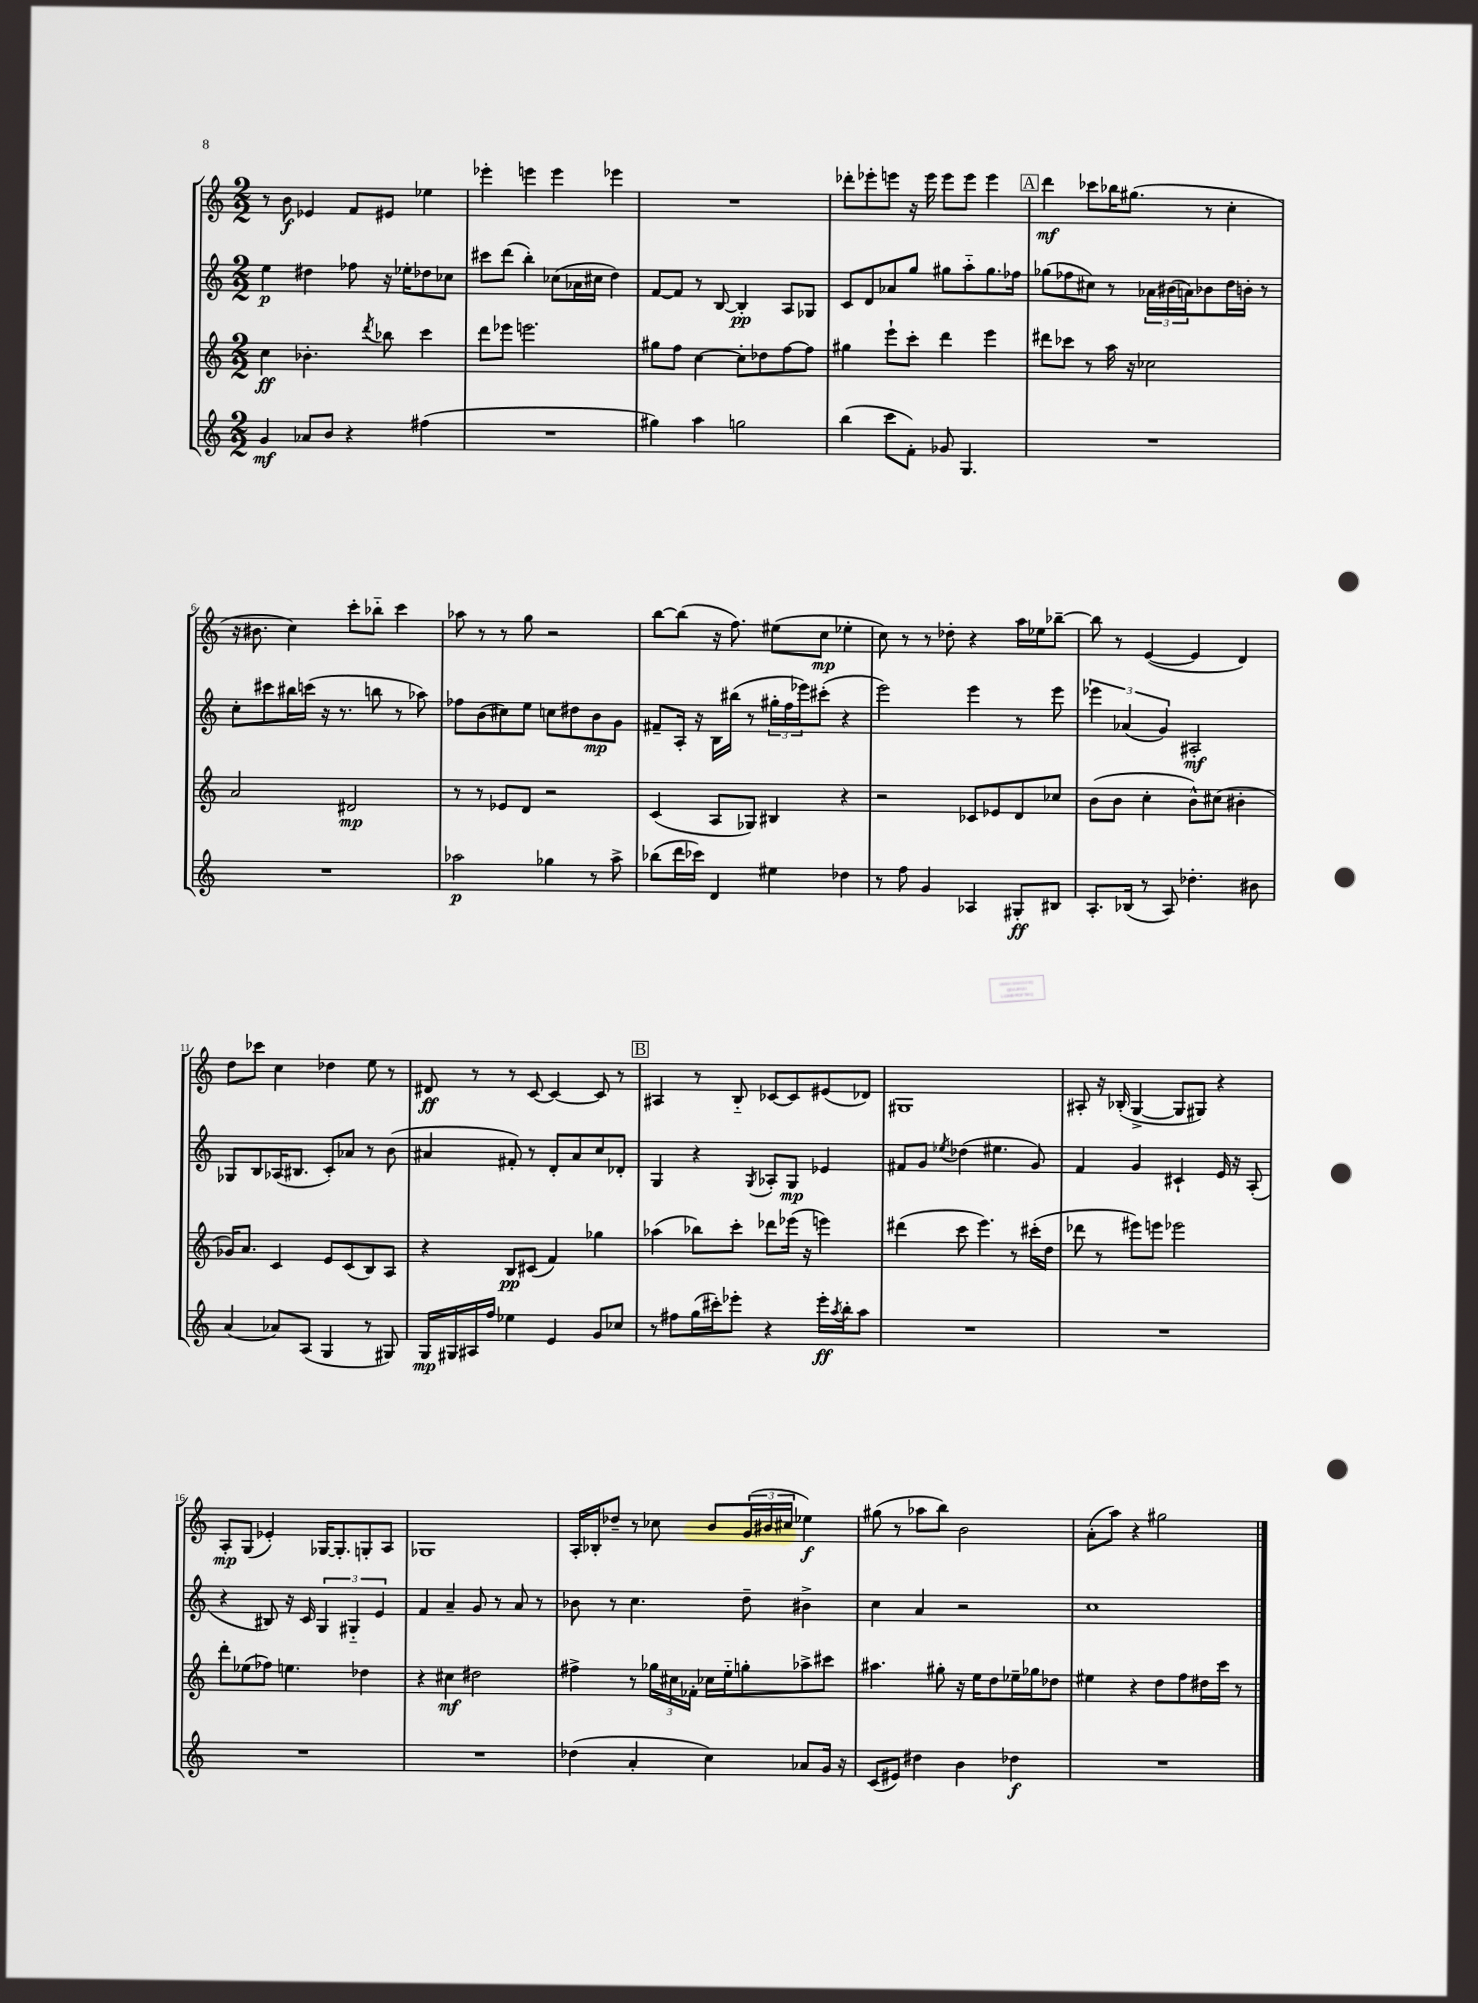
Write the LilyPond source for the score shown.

<<
\new StaffGroup <<
\new Staff = "s0" {
    \clef treble \key c \major \numericTimeSignature \time 2/2
    r8 b'8\f ees'4 f'8 eis'8 ees''4 |
    ees'''4-. e'''4 e'''4 ees'''4 |
    R1 |
    des'''8-. ees'''8-. e'''8 r16 e'''16 e'''8 e'''8 e'''4 |
    \mark \markup { \box "A" } d'''4\mf ces'''8 bes''16 gis''8.( r8 c''4-. |
    r16 bis'8. c''4) c'''8-. bes''8-_ c'''4 |
    aes''8 r8 r8 g''8 r2 |
    b''8~ b''8( r16 f''8.) eis''8( c''8\mp ees''4-. |
    c''8) r8 r8 des''8-. r4 a''16 ees''16 bes''8~-- |
    bes''8 r8 e'4~( e'4 d'4) |
    d''8 ces'''8 c''4 des''4 e''8 r8 |
    dis'8\ff r8 r8 c'8~ c'4~ c'8 r8 |
    \mark \markup { \box "B" } ais4 r8 b8-_ ces'8~ ces'8 eis'8( des'8) |
    gis1 |
    ais8-. r16 bes16-.( g4~-> g8 gis8) r4 |
    a8-.\mp g8( ees'4-.) ges16~ ges8.-. g8-. a8 |
    ges1 |
    a16-. bes16-. des''8-- r8 ces''8 b'8 \tuplet 3/2 { g'16( bis'16 cis''16 } ees''4\f) |
    gis''8( r8 aes''8 b''8) b'2 |
    a'8-.( a''8) r4 gis''2 \bar "|." |
}
\new Staff = "s1" {
    \clef treble \key c \major \numericTimeSignature \time 2/2
    e''4\p dis''4 fes''8 r16 ees''16-. des''8 ces''8 |
    cis'''8 d'''8( b''4-.) ces''8( aes'16 cis''16 d''4) |
    f'8~ f'8 r8 b8~ b4-.\pp a8 ges8 |
    c'8 d'8 aes'8 g''8 gis''8 a''8-_ gis''8. fes''16 |
    \mark \markup { \box "A" } ges''8( fes''8 cis''8) r8 \tuplet 3/2 { aes'16 bis'16( a'16) } bes'8 d''16 b'16-. r8 |
    c''8-. cis'''8 bis''16 c'''16( r16 r8. b''8 r8 aes''8) |
    fes''8 b'8( cis''8) e''8 c''8 dis''8 b'8\mp g'8 |
    fis'8-- a16-. r16 b16 bis''16( r8 \tuplet 3/2 { gis''16-. f''16 ees'''16) } cis'''8-.( r4 |
    e'''2) e'''4 r8 e'''8 |
    \tuplet 3/2 { ees'''4 aes'4( g'4) } ais2-.\mf |
    ges8 b8 aes16( bis8. c'8-.) aes'8 r8 b'8( |
    ais'4 fis'8-.) r8 d'8-. ais'8 c''8 des'8-. |
    \mark \markup { \box "B" } g4 r4 \acciaccatura { g8 } aes8-. g8\mp ees'4 |
    fis'8 g'8 \acciaccatura { ees''8 } des''4( eis''4. g'8) |
    f'4 g'4 cis'4-! e'16 r16 a8-.( |
    r4 bis8) r16 c'16 \tuplet 3/2 { g4 gis4-_ e'4 } |
    f'4 a'4-- g'8 r8 a'8 r8 |
    bes'8 r8 c''4. d''8-- bis'4-> |
    c''4 a'4 r2 |
    c''1 \bar "|." |
}
\new Staff = "s2" {
    \clef treble \key c \major \numericTimeSignature \time 2/2
    c''4\ff bes'4.-. \acciaccatura { d'''8 } bes''8 c'''4 |
    d'''8 ees'''8 e'''2. |
    gis''8 f''8 c''4~ c''8-. des''8 f''8~ f''8 |
    gis''4 e'''8-! c'''8-. d'''4 e'''4 |
    \mark \markup { \box "A" } dis'''8 ces'''8 r8 a''16 r16 ces''2 |
    a'2 dis'2\mp |
    r8 r8 ees'8 d'8 r2 |
    c'4( a8 ges8) bis4 r4 |
    r2 ces'8 ees'8 d'8 ces''8 |
    b'8( b'8 c''4-. b'8-^) cis''8( bis'4-. |
    ges'16) a'8. c'4 e'8 c'8( b8) a8 |
    r4 b8\pp cis'8( f'4) ges''4 |
    \mark \markup { \box "B" } aes''4( bes''8) c'''8-. des'''8 ees'''16( r16 e'''4) |
    dis'''4( c'''8 e'''4.) r8 cis'''16-.( d''16 |
    des'''8 r8 eis'''8) e'''8 ees'''2 |
    d'''8-. ees''8( fes''8) e''4. des''4 |
    r4 cis''4\mf dis''2 |
    fis''4-> r8 \tuplet 3/2 { ges''16 cis''16 fes'16-. } ces''16 e''16-_ g''8-. aes''8-> cis'''8 |
    ais''4. gis''8-. r16 e''16 d''8 ees''16-- ges''16 des''8 |
    eis''4 r4 d''8 f''8 dis''16 c'''16 r8 \bar "|." |
}
\new Staff = "s3" {
    \clef treble \key c \major \numericTimeSignature \time 2/2
    g'4\mf aes'8 b'8 r4 fis''4( |
    R1 |
    gis''4) a''4 g''2 |
    b''4( c'''8 f'8-.) ges'8 g4. |
    \mark \markup { \box "A" } R1 |
    R1 |
    aes''2\p ges''4 r8 aes''8-> |
    bes''8( d'''16 ces'''16) d'4 eis''4 des''4 |
    r8 f''8 g'4 aes4 gis8-.\ff bis8 |
    a8.-. bes16( r8 a8) des''4.-. bis'8 |
    a'4( aes'8) a8( g4 r8 gis8) |
    g16\mp gis16 ais16 f''16 ees''4 e'4 g'8 ces''8 |
    \mark \markup { \box "B" } r8 fis''8 g''16( cis'''16-.) ees'''8-. r4 ees'''16-.\ff \acciaccatura { a''8 } b''16-. a''8 |
    R1 |
    R1 |
    R1 |
    R1 |
    des''4( a'4-. c''4) aes'8 g'16 r16 |
    c'8( eis'8) dis''4 b'4 des''4\f |
    R1 \bar "|." |
}
>>
>>
